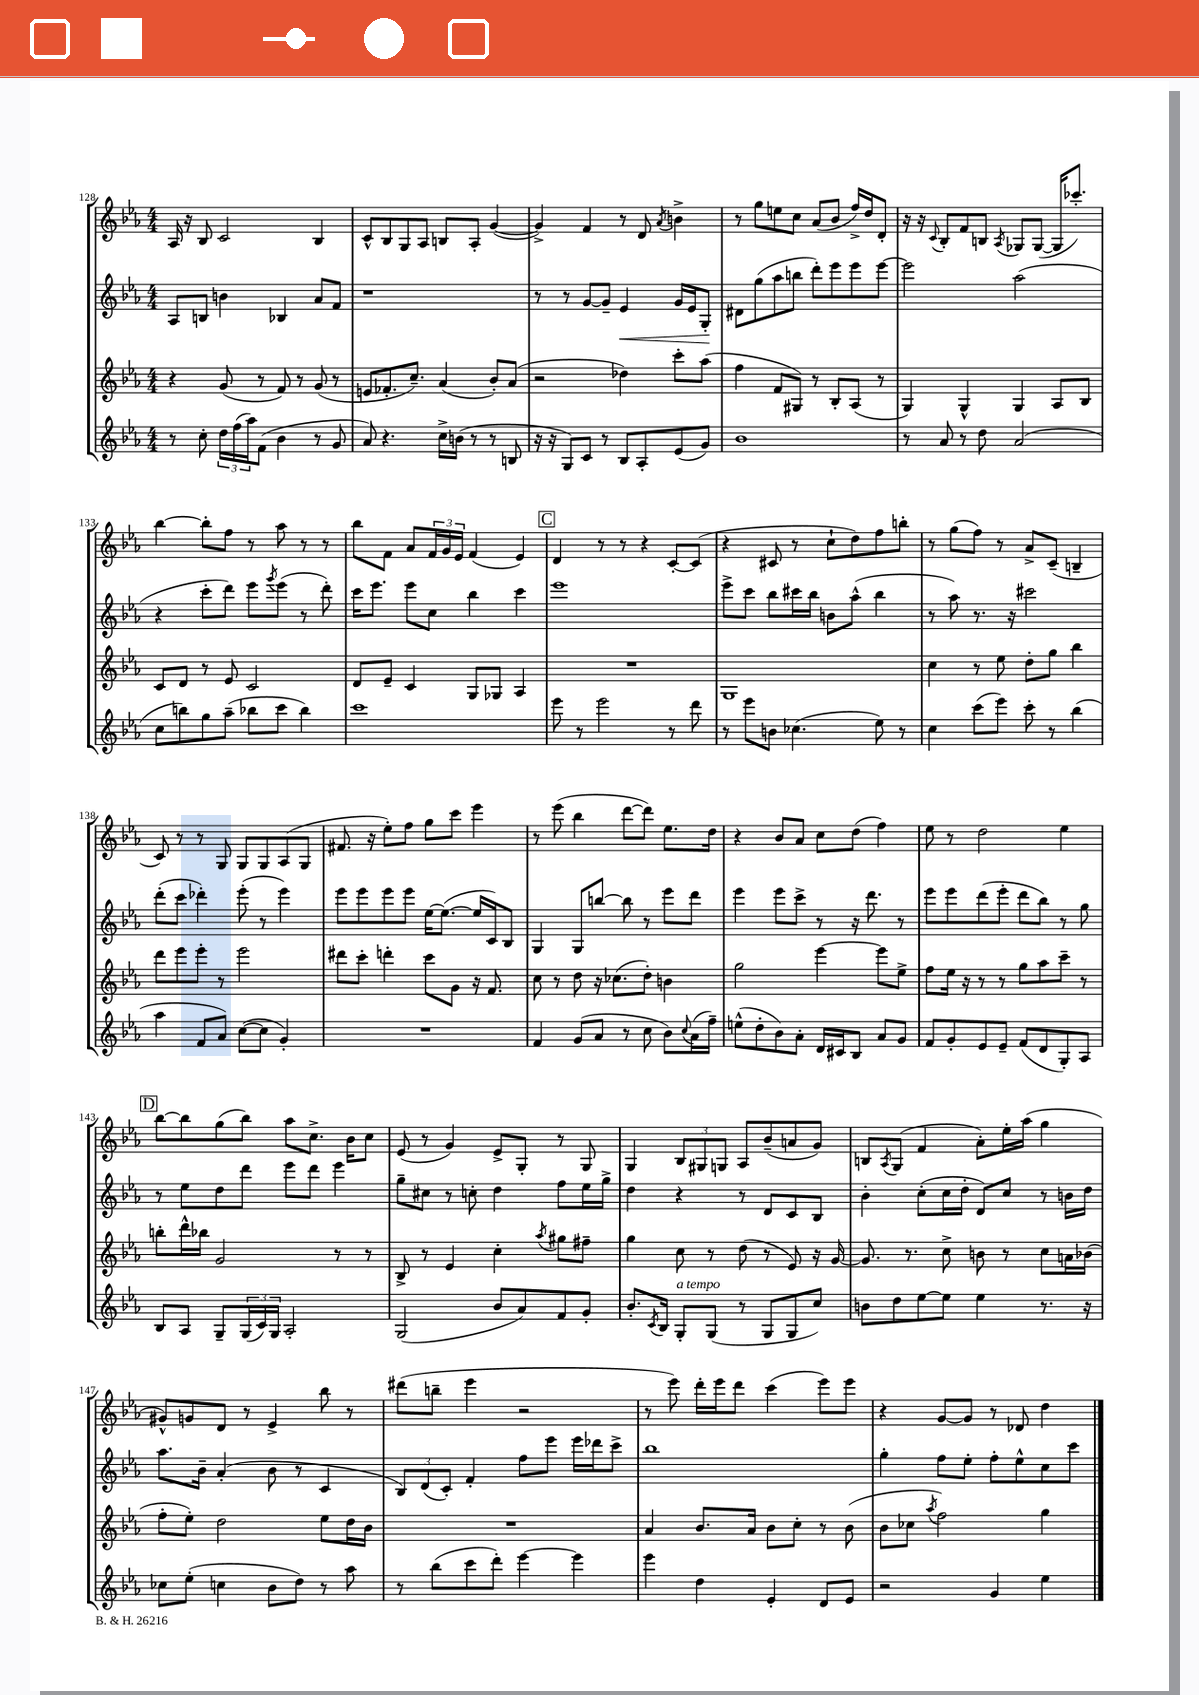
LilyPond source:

<<
\new StaffGroup <<
\new Staff = "s0" {
    \clef treble \key ees \major \numericTimeSignature \time 4/4
    aes16 r16 bes8 c'2 bes4 |
    c'8-^ bes8 g8 aes8 b8 aes8-. g'4~( |
    g'4->) f'4 r8 d'8 \acciaccatura { aes'8 } b'4-> |
    r8 g''8 e''8 c''8 aes'8( bes'8 f''16->) d''16 d'8-. |
    r16 r16 \appoggiatura { c'8 } bes8-. f'8 b8 \acciaccatura { aes8 } ges8 ges8~( ges16 ces'''8.-.) |
    bes''4~ bes''8-. f''8 r8 aes''8 r8 r8 |
    bes''8 f'8 aes'8 \tuplet 3/2 { f'16 g'16 ees'16 } f'4( ees'4) |
    \mark \markup { \box "C" } d'4 r8 r8 r4 c'8~-. c'8( |
    r4 cis'8 r8 c''8-! d''8) f''8 b''8-. |
    r8 g''8( f''8) r8 aes'8-> c'8--( b4-- |
    c'8) r8 r8 g8 g8 g8 aes8( g8 |
    fis'8. r16 ees''8-.) f''8 g''8 c'''8 ees'''4 |
    r8 ees'''8( bes''4 d'''8~ d'''8) ees''8. d''16 |
    r4 bes'8 aes'8 c''8 d''8( f''4) |
    ees''8 r8 d''2 ees''4 |
    \mark \markup { \box "D" } bes''8~ bes''8 g''8( bes''8) aes''8 c''8.-> bes'16 c''8 |
    ees'8( r8 g'4) ees'8-> g8-. r8 g8 |
    g4 \tuplet 3/2 { bes8 gis8 g8 } aes8 bes'8--( a'8 g'8) |
    b8 \acciaccatura { aes8 } g8( f'4 aes'8-.) ees''16-. aes''16( g''4 |
    gis'8-^) g'8 d'8 r8 ees'4-> bes''8 r8 |
    dis'''8( b''8-- ees'''4 r2 |
    r8 ees'''8) d'''16-. ees'''16 d'''8 c'''4( ees'''8) ees'''8 |
    r4 g'8~ g'8 r8 des'8 d''4 \bar "|." |
}
\new Staff = "s1" {
    \clef treble \key ees \major \numericTimeSignature \time 4/4
    aes8 b8 b'4 bes4 aes'8 f'8 |
    r1 |
    r8 r8 g'8~ g'8-- ees'4\< g'16 ees'16 g8-.\! |
    dis'8 g''8( aes''8 b''8 d'''8-.) ees'''8 ees'''8 ees'''8~ |
    ees'''2 aes''2( |
    r4 c'''8-. d'''8) ees'''8 \acciaccatura { g'''8 } ees'''8( r8 d'''8-.) |
    c'''16 ees'''8. ees'''8 c''8 bes''4 c'''4 |
    \mark \markup { \box "C" } ees'''1 |
    ees'''8-> c'''8 bes''8 cis'''16 bes''16 b'8 aes''8-^( bes''4 |
    r8 aes''8) r8. r16 cis'''2 |
    d'''8-.( c'''8 des'''4-.) ees'''8-.( r8 ees'''4) |
    ees'''8 ees'''8 ees'''8 ees'''8 ees''16~ ees''8.~( ees''16 c'16) bes8 |
    g4 g8 b''8~ b''8 r8 ees'''8 d'''8 |
    ees'''4 ees'''8 c'''8-> r8 r16 d'''8. r8 |
    ees'''8 ees'''8 d'''8( ees'''8-. d'''8 bes''8) r8 g''8 |
    \mark \markup { \box "D" } r8 ees''8 d''8 d'''8 ees'''8 d'''8 ees'''4 |
    g''8-- cis''8 r8 c''8-. d''4 f''8 ees''16 g''16-> |
    d''4 r4 r8 d'8 c'8 bes8 |
    bes'4-. c''8-.( c''16 d''16-. d'8) c''8 r8 b'16 d''16 |
    aes''8. bes'16-- aes'4-.( bes'8 r8 c'4 |
    \tuplet 3/2 { bes8) d'8( c'8-.) } f'4-. f''8 ees'''8 ees'''16 des'''16 c'''8-> |
    bes''1 |
    g''4-. f''8 ees''8-. f''8-. ees''8-^ c''8 c'''8 \bar "|." |
}
\new Staff = "s2" {
    \clef treble \key ees \major \numericTimeSignature \time 4/4
    r4 g'8( r8 f'8) r8 g'8( r8 |
    e'8 fes'8.-. c''8.--) aes'4( bes'8-.) aes'8( |
    r2 des''4) c'''8-. aes''8( |
    f''4 f'8 gis8) r8 bes8-. aes8( r8 |
    g4) g4-^ g4 aes8 bes8 |
    c'8 d'8 r8 ees'8 c'2 |
    d'8 ees'8-- c'4 g8 ges8 aes4 |
    \mark \markup { \box "C" } R1 |
    g1 |
    c''4 r8 ees''8 d''8-. g''8 bes''4 |
    d'''8 ees'''8 ees'''8-. r8 ees'''2 |
    dis'''8 c'''8-. d'''4-. c'''8 g'8 r16 f'8. |
    c''8 r8 d''8 r16 ces''8.( d''8-.) b'4 |
    g''2 ees'''4~ ees'''8 ees''8-> |
    f''8 ees''16 r16 r8 r8 g''8 aes''8 c'''8-- r8 |
    \mark \markup { \box "D" } b''8-. d'''16-^ bes''16 g'2 r8 r8 |
    bes8-> r8 ees'4 c''4-. \acciaccatura { aes''8 } gis''8 fis''8-- |
    g''4 c''8 r8 d''8( r8 ees'8) r16 g'16~ |
    g'8. r8. c''8-> b'8 r8 c''8 a'16 bes'16( |
    f''8-. ees''8-.) d''2 ees''8 d''16 bes'16 |
    R1 |
    aes'4 bes'8. aes'16 bes'8 c''8-. r8 bes'8( |
    bes'8 ces''8 \acciaccatura { aes''8 } f''2) g''4 \bar "|." |
}
\new Staff = "s3" {
    \clef treble \key ees \major \numericTimeSignature \time 4/4
    r8 c''8-. \tuplet 3/2 { d''16 f''16( aes''16) } f'8( bes'4 r8 g'8 |
    aes'8) r4. c''16-> b'16( r8 r8 b8 |
    r16 r16 g8) c'8 r8 bes8 aes8-. ees'8( g'8) |
    bes'1 |
    r8 aes'8 r8 d''8 aes'2( |
    c''8 b''8) g''8 aes''8--( bes''8 c'''8 bes''4) |
    c'''1 |
    \mark \markup { \box "C" } ees'''8 r8 ees'''2 r8 d'''8 |
    r8 ees'''8 b'8 ces''4.( ees''8) r8 |
    c''4 c'''8( ees'''8) c'''8-. r8 bes''4( |
    aes''4 f'8 aes'8) c''8~( c''8 g'4-.) |
    R1 |
    f'4 g'8( aes'8 r8 c''8 bes'8) \appoggiatura { c''8 } aes'16( f''16--) |
    e''8-^( d''8-. bes'8) aes'8-. d'16 cis'16 bes8 aes'8 g'8 |
    f'8 g'8-. ees'8 ees'8-- f'8( d'8 g8-.) aes8 |
    \mark \markup { \box "D" } bes8 aes8 g8-- \tuplet 3/2 { g16( c'16) g16 } aes2-. |
    g2( bes'8 aes'8) f'8 g'8-. |
    bes'8.-. \acciaccatura { c'8 } bes16 g8-.^\markup { \italic "a tempo" } g8( r8 g8 g8 c''8) |
    b'8 d''8 ees''8~ ees''8 ees''4 r8. r16 |
    ces''8 ees''8-.( c''4 bes'8 d''8) r8 aes''8 |
    r8 bes''8( c'''8 d'''8-.) ees'''4~ ees'''4 |
    ees'''4 d''4 ees'4-. d'8 ees'8 |
    r2 g'4 ees''4 \bar "|." |
}
>>
>>
\layout { \context { \Score currentBarNumber = #128 } }
